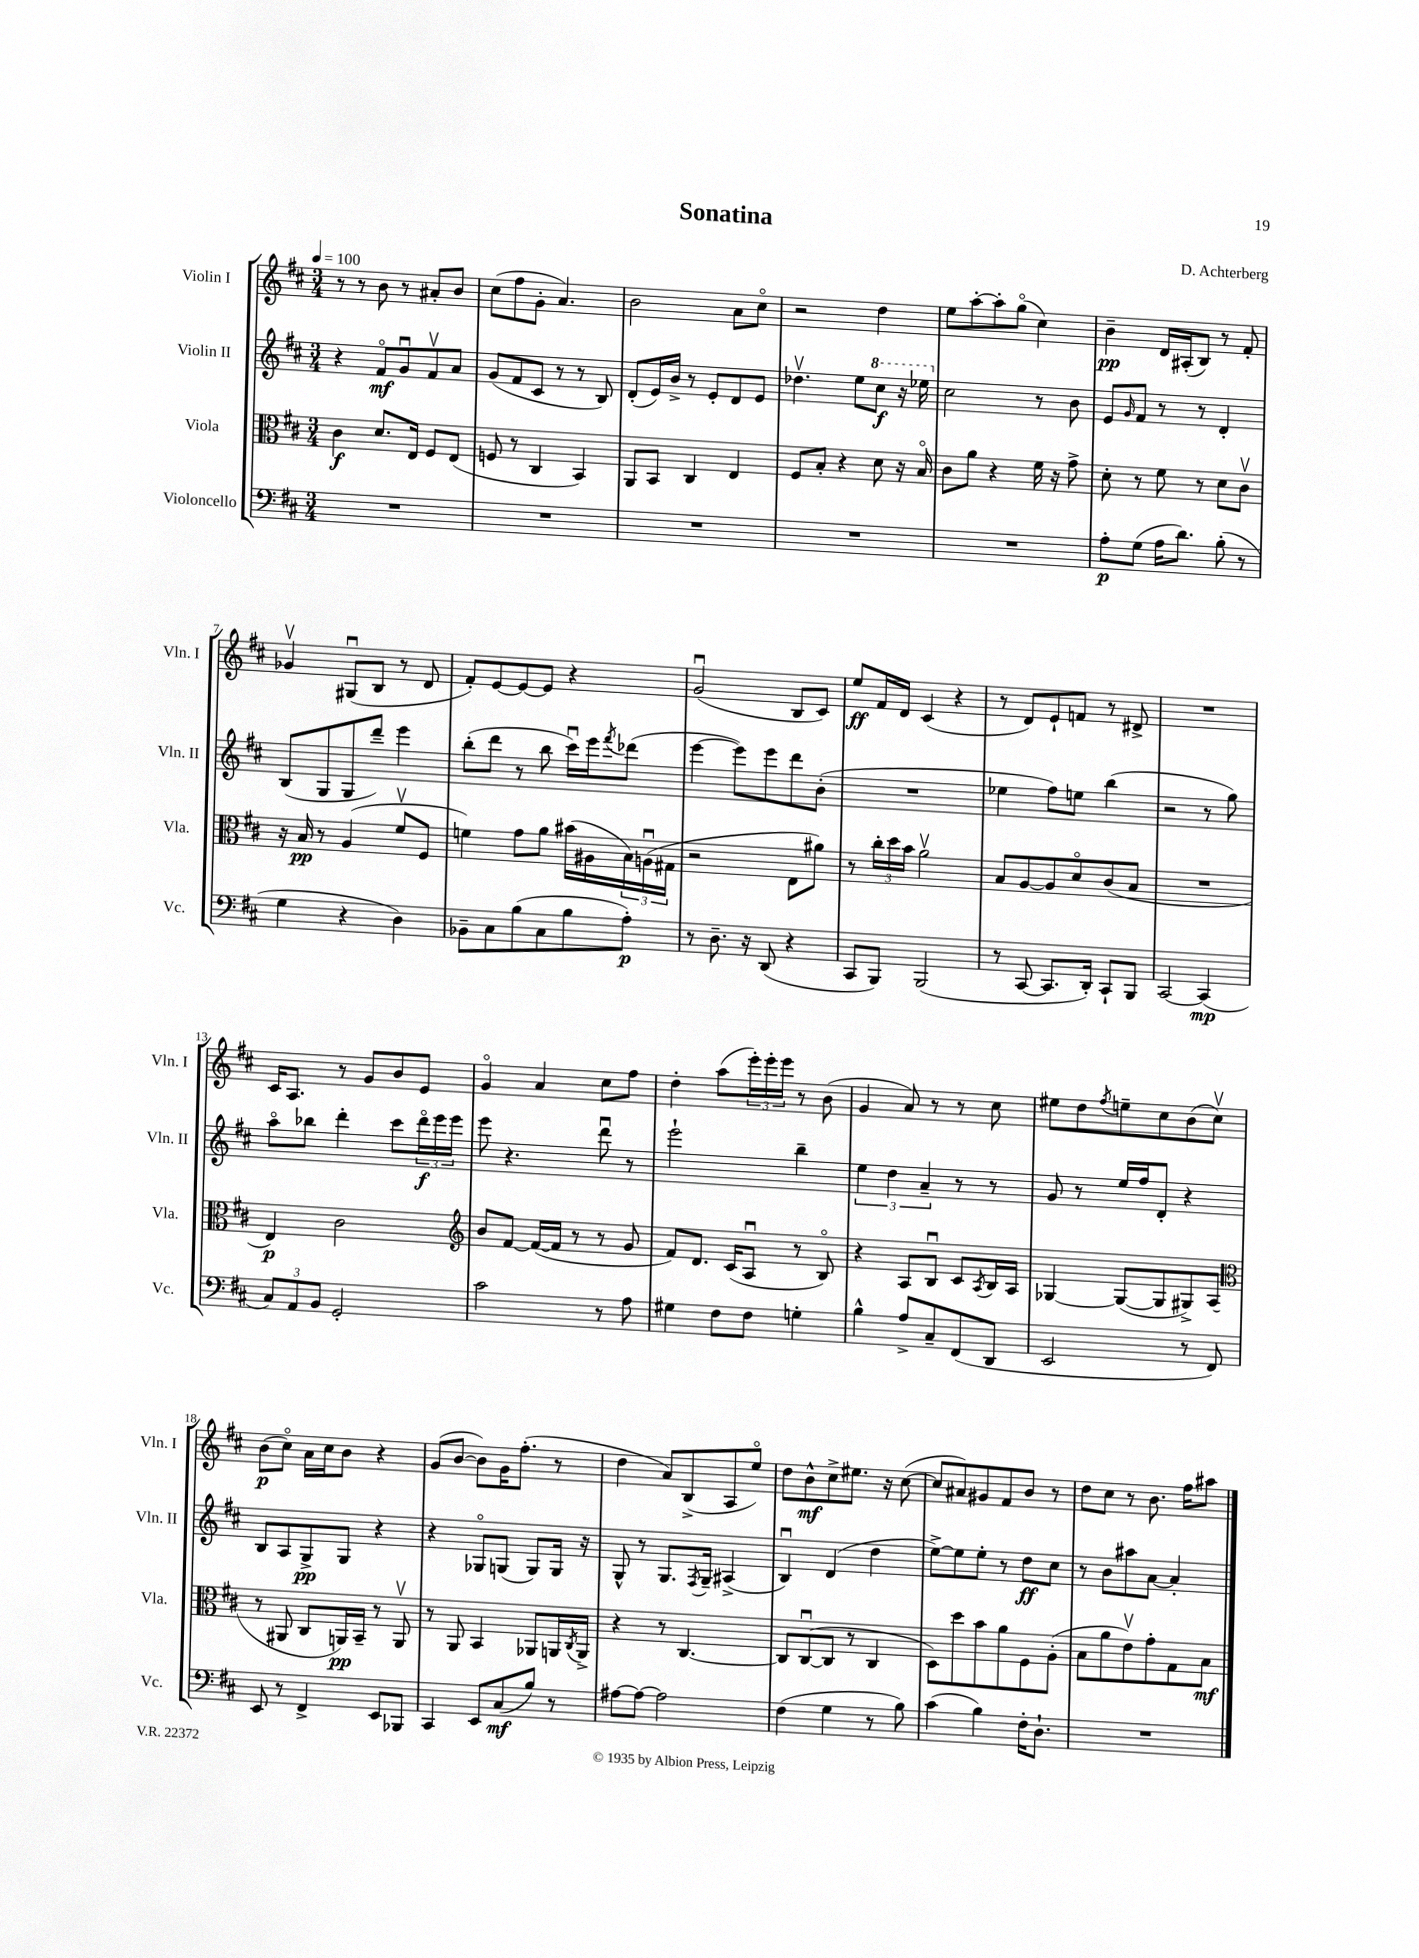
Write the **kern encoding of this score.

**kern	**kern	**kern	**kern
*staff4	*staff3	*staff2	*staff1
*clefF4	*clefC3	*clefG2	*clefG2
*k[f#c#]	*k[f#c#]	*k[f#c#]	*k[f#c#]
*M3/4	*M3/4	*M3/4	*M3/4
*MM100	*MM100	*MM100	*MM100
2.r	4c#\	4r	8r
.	.	.	8r
.	8.d/L	8f#o/L	8b\
.	.	8gu/	8r
.	16E/Jk	.	.
.	8F#/L	8f#v/	8a#'/L
.	(8E/J	8a/J	8b/J
=	=	=	=
2.r	8F/	(8g/L	(8cc#\L
.	8r	8f#/	8ff#\
.	4C#/	8c#/J	8g'\J
.	.	8r	4.a/)
.	4BB/)	8r	.
.	.	8B/)	.
=	=	=	=
2.r	8AA/L	(8d'/L	2b\
.	8BB/J	16e/L)	.
.	.	16b^/JJ	.
.	4C#/	8r	.
.	.	8e'/L	.
.	4E/	8d/	8a\L
.	.	8e/J	8cc#o\J
=	=	=	=
2.r	8F#/L	4.dd-v\	2r
.	8B'/J	.	.
.	4r	.	.
.	.	8ee\L	.
.	8d\	8ccc#\J	4dd\
.	16r	16r	.
.	16Bo/	16eee-\	.
=	=	=	=
2.r	8c#\L	2cc#\	8ee\L
.	8a\J	.	[8aa'\
.	4r	.	8aa'\]
.	.	.	(8ggo\J
.	16f#\	8r	4cc#\)
.	16r	.	.
.	8g^\	8b\	.
=	=	=	=
8A'\L	8d'\	8e/L	4b~\
.	.	16qqg/	.
(8G\J	8r	8f#/J	.
16A\LK	8f#\	8r	16d/LL
8.d\J)	.	.	(16A#'/J
.	8r	8r	8B/J)
(8B'\	8d\L	4d'/	8r
8r	8c#v\J	.	8f#'/
=	=	=	=
4G\	16r	(8B/L	4g-v/
.	16B/	.	.
.	8r	8G/	.
4r	(4A/	8G/	(8G#u/L
.	.	8ddd~/J)	8B/J
4D\)	8f#v/L	4eee\	8r
.	8F#/J	.	8d/
=	=	=	=
8BB-~\L	4f\)	(8bb'\L	8f#'/L)
8C#\	.	8ddd\J	[8e/
(8B\	8g\L	8r	8e/_
8C#\	8a\J	8bb\	8e/]J
8B\	(16b#\LL	16ccc#u\LL)	4r
.	16A#\	16eee\J	.
.	.	8qfff#/	.
8A'\J)	24B\)	(8ddd-\J	.
.	(24Au\	.	.
.	24G#\JJ	.	.
=	=	=	=
8r	2r	[4eee\	(2gu/
8.D~\	.	.	.
.	.	8eee\]L)	.
16r	.	.	.
(8DD/	.	8eee\	.
4r	8E\L	8ddd\	8B/L
.	8a#\J)	(8b'\J	8c#/J)
=	=	=	=
8CC#/L	8r	2.r	8ee/L
8BBB/J)	24cc#'\LL	.	16f#/L
.	24dd\	.	.
.	.	.	16d/JJ
.	24b\JJ	.	.
(2BBB/	2av\	.	(4c#/
.	.	.	4r
=	=	=	=
8r	8B/L	4ee-\	8r
[8CC#/	[8A/	.	8d/L)
8.CC#/]L	8A/]	8ff#\L)	8e`/
.	8do/	8ee\J	8f/J
16DD'/Jk)	.	.	.
8CC#`/L	(8c#/	(4bb\	8r
8BBB/J	8B/J	.	8d#^/
=	=	=	=
[2CC#/	2.r	2r	2.r
(4CC#/]	.	8r	.
.	.	8gg\)	.
=	=	=	=
12C#/L)	4E/)	8aao\L	16c#/LK
.	.	.	8.A/J
12AA/	.	.	.
.	.	8bb-\J	.
12BB/J	.	.	.
2GG'/	2c#\	4ddd'\	8r
.	.	.	8g/L
.	.	8ccc#\L	8b/
.	.	24dddo\L	8e/J
.	.	24eee\	.
.	.	24eee\JJ	.
=	=	=	=
*	*clefG2	*	*
2c#\	8b/L	8eee\	4go/
.	[8f#/J	4.r	.
.	(16f#/_LL	.	4a/
.	16f#/]JJ	.	.
.	8r	.	.
8r	8r	8dddu\	8cc#\L
8A\	8g/	8r	8ff#\J
=	=	=	=
4G#\	8f#/L)	2eee`\	4dd'\
.	8.d/J	.	.
8F#\L	.	.	(8aa\L
.	(16c#/LK	.	.
8F#\J	8Au/J	.	24eee'\L)
.	.	.	24eee'\
.	.	.	24eee\JJ
4G'\	8r	4bb~\	8r
.	8Bo/)	.	(8b\
=	=	=	=
4B^^\	4r	6ee\	4g/
.	.	6dd\	.
8A^/L	8A/L	.	8a/)
.	.	6a~/	.
8C#~/	8Bu/J	.	8r
(8FF#/	8c#/L	8r	8r
.	8qA/	.	.
8DD/J	16B/L	8r	8cc#\
.	16A/JJ	.	.
=	=	=	=
2EE/	[4G-/	8g/	8ee#\L
.	.	8r	8dd\
.	.	.	8qff#/
.	(8G-/_L	16ee/LL	8ee~\
.	.	16ff#/J	.
.	8G-/]	8d'/J	8cc#\
8r	8G#^/)	4r	(8b\
8FF#/)	(8A/J	.	8cc#v\J)
=	=	=	=
*	*clefC3	*	*
8EE/	8r	8B/L	(8b\L
8r	8AA#/	8A/	8cc#o\J)
4FF#^/	8C#/L	8G^/	16a\LL
.	.	.	16cc#\J
.	16AA/L)	8G/J	8b\J
.	16BB~/JJ	.	.
8EE/L	8r	4r	4r
8BBB-/J	8AAv/	.	.
=	=	=	=
4CC#/	8r	4r	(8g/L
.	8AA/	.	[8b/J
8EE/L	4BB/	8G-o/L	8b\]L)
(8C#/	.	(8G/J	16g\K
.	.	.	(8.ff#'\J
8B/J)	8AA-/L	8G/L)	.
8r	16AA/L	16G/Jk	8r
.	8qC#/	.	.
.	16AA^/JJ	16r	.
=	=	=	=
[8A#\L	4r	8G^^/	4dd\
8A#\_J	.	8r	.
2A#\]	8r	8.G/L	8a/L)
.	[4.C#/	.	(8B^/
.	.	8qF#/	.
.	.	16G~/Jk	.
.	.	(4A#^/	8A/
.	.	.	8eeo/J)
=	=	=	=
(4F#\	8C#/]L	4Bu/)	8dd\L
.	([8C#u/	.	8b^^\
4G\	8C#/]J	(4d/	8cc#^\
.	8r	.	8.ee#\J
8r	4C#/	4dd\	.
.	.	.	16r
8B\)	.	.	([8cc#\
=	=	=	=
(4c#\	8D\L)	[8ee^\L)	8cc#/]L
.	8dd\	8ee\]	8a#/)
4B\)	8b\	8ee'\J	8g#/
.	8a\	8r	8f#/
16F#'\LK	8F#\	8dd\L	8b/J
8.D`\J	.	.	.
.	(8A'\J	8cc#\J	8r
=	=	=	=
2.r	8B\L	8r	8dd\L
.	8a\	8b\L	8cc#\J
.	8ev\)	8aa#\	8r
.	8g'\	[8a\J	8.b\
.	8G\	4a'/]	.
.	.	.	16ff#\LK
.	8B\J	.	8aa#\J
==	==	==	==
*-	*-	*-	*-
